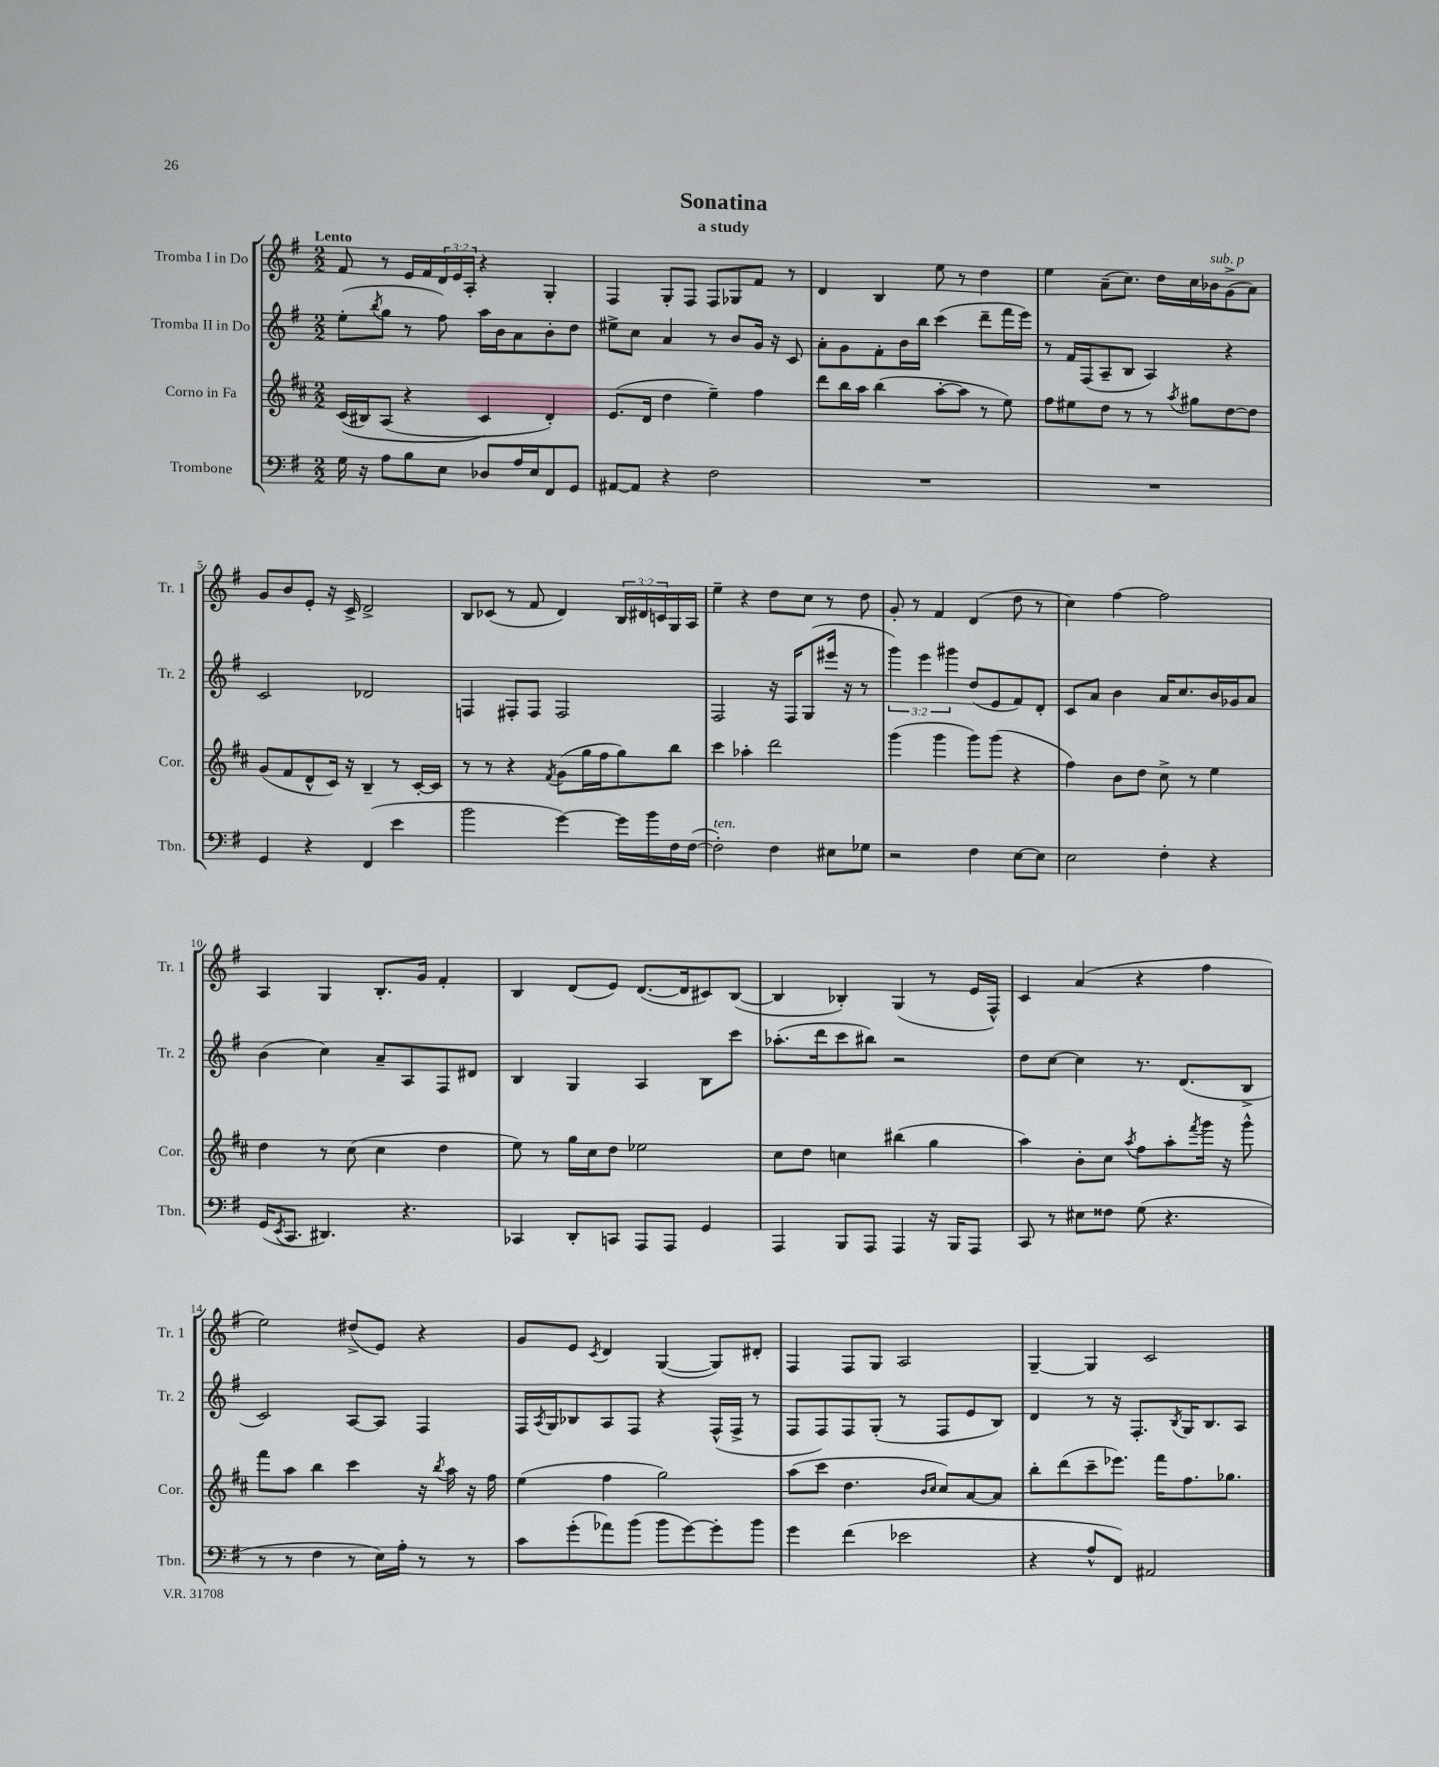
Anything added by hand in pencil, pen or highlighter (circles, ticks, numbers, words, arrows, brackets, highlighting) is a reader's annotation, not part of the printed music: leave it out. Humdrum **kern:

**kern	**kern	**kern	**kern
*part4	*part3	*part2	*part1
*staff4	*staff3	*staff2	*staff1
*I"Trombone	*I"Corno in Fa	*I"Tromba II in Do	*I"Tromba I in Do
*I'Tbn.	*I'Cor.	*I'Tr. 2	*I'Tr. 1
*clefF4	*clefG2	*clefG2	*clefG2
*k[f#]	*k[f#c#]	*k[f#]	*k[f#]
*M2/2	*M2/2	*M2/2	*M2/2
=1	=1	=1	=1
!	!	!	!LO:TX:a:B:t=Lento
16G\	((16c#/LL	(8ee'\L	8f#/
16r	16B#X/J)	.	.
.	.	8qbb/	.
8A\L	(8A/J	8gg\J	8r
8B\	4r	8r	16e/LL
.	.	.	16f#/
8E\J	.	8ff#\)	24d/
.	.	.	24e/
.	.	.	24A'/JJ
8D-X/L	4c#/)	16aa\LL	4r
.	.	16b\J	.
16A/L	.	8a\	.
16E/J	.	.	.
8FF#/	4d'/)	8b'\	4G'/
8GG/J	.	8dd\J	.
=2	=2	=2	=2
[8AA#X/L	(8.e/L	8ee#X^\L	4F#/
8AA#/J]	.	8cc\J	.
.	16d/Jk	.	.
4r	4dd\	4a/	8G'/L
.	.	.	8F#/J
2F#\	4ee~\)	8r	8F#/L
.	.	8b/L	8G-X/
.	4ff#\	16g/Jk	8f#/J
.	.	16r	.
.	.	8c/	8r
=3	=3	=3	=3
1r	8ddd\L	8a'\L	4d/
.	16bb\L	8g\	.
.	16aa\JJ	.	.
.	(4bb\	8f#'\	4B/
.	.	16b\L	.
.	.	16bb\JJ	.
.	[8aa'\L	(4ccc\	8ee\
.	8aa\J]	.	8r
.	8r	8ddd~\L	4dd\
.	8ee\)	16fff#\L	.
.	.	16eee\JJ)	.
=4	=4	=4	=4
1r	8ff#\L	8r	4ee\
.	8ee#X\	16f#/LL	.
.	.	(16F#/J	.
.	8dd\J	8A~/	(8a~\L
.	8r	8B/J	8.cc\J)
.	8r	4A/)	.
.	.	.	16dd\LL
.	8qaa/	.	.
.	8gg#X\L	.	16cc\
!	!	!	!LO:TX:a:i:t=sub. p
.	.	.	16b-X\J
.	[8dd\	4r	(8g^\
.	8dd\J]	.	8a\J)
!!LO:LB:g=z
=5	=5	=5	=5
4GG/	(8g/L	2c/	8g/L
.	8f#/	.	8b/
4r	8d^^/	.	8e'/J
.	16c#/Jk)	.	16r
.	16r	.	16c^/
(4FF#/	4B~/	2d-X/	2d^/
4e\	8r	.	.
.	[16c#'/LL	.	.
.	16c#/JJ]	.	.
=6	=6	=6	=6
2b\	8r	4Fn/	8B/L
.	8r	.	(8c-X/J
.	4r	8F#X'/L	8r
.	.	8F#/J	8f#/
.	8qf#/	.	.
[4g\)	(8g\L	2F#/	4d/)
.	16gg\L	.	.
.	16ff#\J	.	.
16g\LL]	8gg\)	.	24B/LL
.	.	.	24d#X/
16b\	.	.	.
.	.	.	24cn/
16F#\	8bb\J	.	16G/
([16F#\JJ	.	.	16A/JJ
=7	=7	=7	=7
!LO:TX:a:i:t=ten.	!	!	!
2F#'\])	4ccc#\	2F#/	4ee~\
.	4aa-X'\	.	4r
4F#\	2ddd\	16r	8dd\L
.	.	16F#/KL	.
.	.	(8G/	8cc\J
8E#X\L	.	16eee#X/Jk	8r
.	.	16r	.
8G-X\J	.	8r	8dd\
=8	=8	=8	=8
2r	(4ggg\	6ggg\)	8g'/
.	.	.	8r
.	.	6eee\	.
.	4ggg\	.	4f#/
.	.	6ggg#X\	.
4F#\	8ggg\L)	(8dd/L	(4d/
.	(8ggg\J	8e/	.
[8E\L	4r	8f#/)	8dd\
8E\J]	.	8d'/J	8r
=9	=9	=9	=9
2E\	4ff#\)	8c/L	4cc\)
.	.	8a/J	.
.	8b\L	4b\	[4ff#\
.	8dd\J	.	.
4F#'\	8cc#^\	16a/KL	2ff#\]
.	.	8.cc/	.
.	8r	.	.
4r	4ee\	16b/L	.
.	.	16g-X/J	.
.	.	8a/J	.
!!LO:LB:g=z
=10	=10	=10	=10
(16GG/KL	4dd\	(4b\	4A/
8qEE/	.	.	.
8.CC/J	.	.	.
4.DD#X/)	8r	4cc\)	4G/
.	(8cc#\	.	.
.	4cc#\	8a~/L	8.B'/L
4.r	.	8A/	.
.	.	.	16g/Jk
.	4dd\	8F#/	4f#'/
.	.	8d#X/J	.
=11	=11	=11	=11
4CC-X/	8ee\)	4B/	4B/
.	8r	.	.
8DD'/L	16gg\LL	4G/	(8d/L
.	16cc#\J	.	.
8CCn/J	8dd\J	.	8e/J)
8AAA/L	2ee-X\	4A/	([8.d/L
8AAA/J	.	.	.
.	.	.	16d/k]
4GG/	.	8B\L	8c#X/)
.	.	8ccc\J	([8B/J
=12	=12	=12	=12
4AAA/	8cc#\L	(8.aa-X'\L	4B/]
.	8dd\J	.	.
.	.	16ddd\k	.
8BBB/L	4ccn\	8ccc\	4B-X'/)
8AAA/J	.	8bb#X\J)	.
4AAA/	(4bb#X\	2r	(4G/
16r	4gg\	.	8r
16BBB/KL	.	.	.
8AAA/J	.	.	16e/LL
.	.	.	16F#^^/JJ)
=13	=13	=13	=13
8CC/	4aa\)	8dd\L	4c/
8r	.	[8cc\J	.
8E#X\L	8b'\L	4cc\]	(4a/
8F##X\J	8cc#\J	.	.
.	8qaa/	.	.
(8G\	8ff#\L	8.r	4r
4.r	8aa'\	.	.
.	.	(8.d/L	.
.	8qfff#/	.	.
.	16ggg\Jk	.	4ff#\
.	16r	.	.
.	8ggg^^\	8B^/J	.
!!LO:LB:g=z
=14	=14	=14	=14
8r	8fff#\L	2c/)	2ee\)
8r	8aa\J	.	.
4F#\	4bb\	.	.
8r	4ccc#\	[8A/L	(8dd#X^/L
16E\LL)	.	8A/J]	8e/J)
16A'\JJ	.	.	.
8r	16r	4F#/	4r
.	8qbb/	.	.
.	16aa\	.	.
8r	16r	.	.
.	16ff#\	.	.
=15	=15	=15	=15
8c\L	(4ee\	16F#/LL	8g/L
.	.	8qA/	.
.	.	16G/J	.
(8g'\	.	8B-X/	8e/J
.	.	.	8qc/
8a-X\)	4ff#\	8A/	4d/
(8b\J	.	8F#/J	.
8b\L	2gg\)	4r	([4G/
[8g\)	.	.	.
8g'\]	.	(16F#^^/LL	8G/L])
.	.	16F#^/JJ	.
8b\J	.	8r	8d#X'/J
=16	=16	=16	=16
4g\	(8aa\L	8F#/L	4F#/
.	8ccc#\J	8F#/)	.
(4f#\	4.dd\	8F#/	8F#/L
.	.	(8G'/J	8G/J
2e-X\	.	8r	2A/
.	16qqb/LL	.	.
.	16qqcc#/JJ	.	.
.	8cc#/L)	8F#/L	.
.	[8a/	8e/	.
.	8a/J]	8B/J)	.
=17	=17	=17	=17
4r	8bb'\L	4d/	[4G~/
.	(8ddd\	.	.
8A^^/L	8ccc#~\	8r	4G/]
8FF#/J)	8.eee-X\J)	16r	.
.	.	8.F#'/L	.
2AA#X/	.	.	2c/
.	16fff#\KL	.	.
.	.	8qB/	.
.	8.ff#\	16G/K	.
.	.	8.B/	.
.	8.gg-X\J	.	.
.	.	8A/J	.
==	==	==	==
*-	*-	*-	*-
